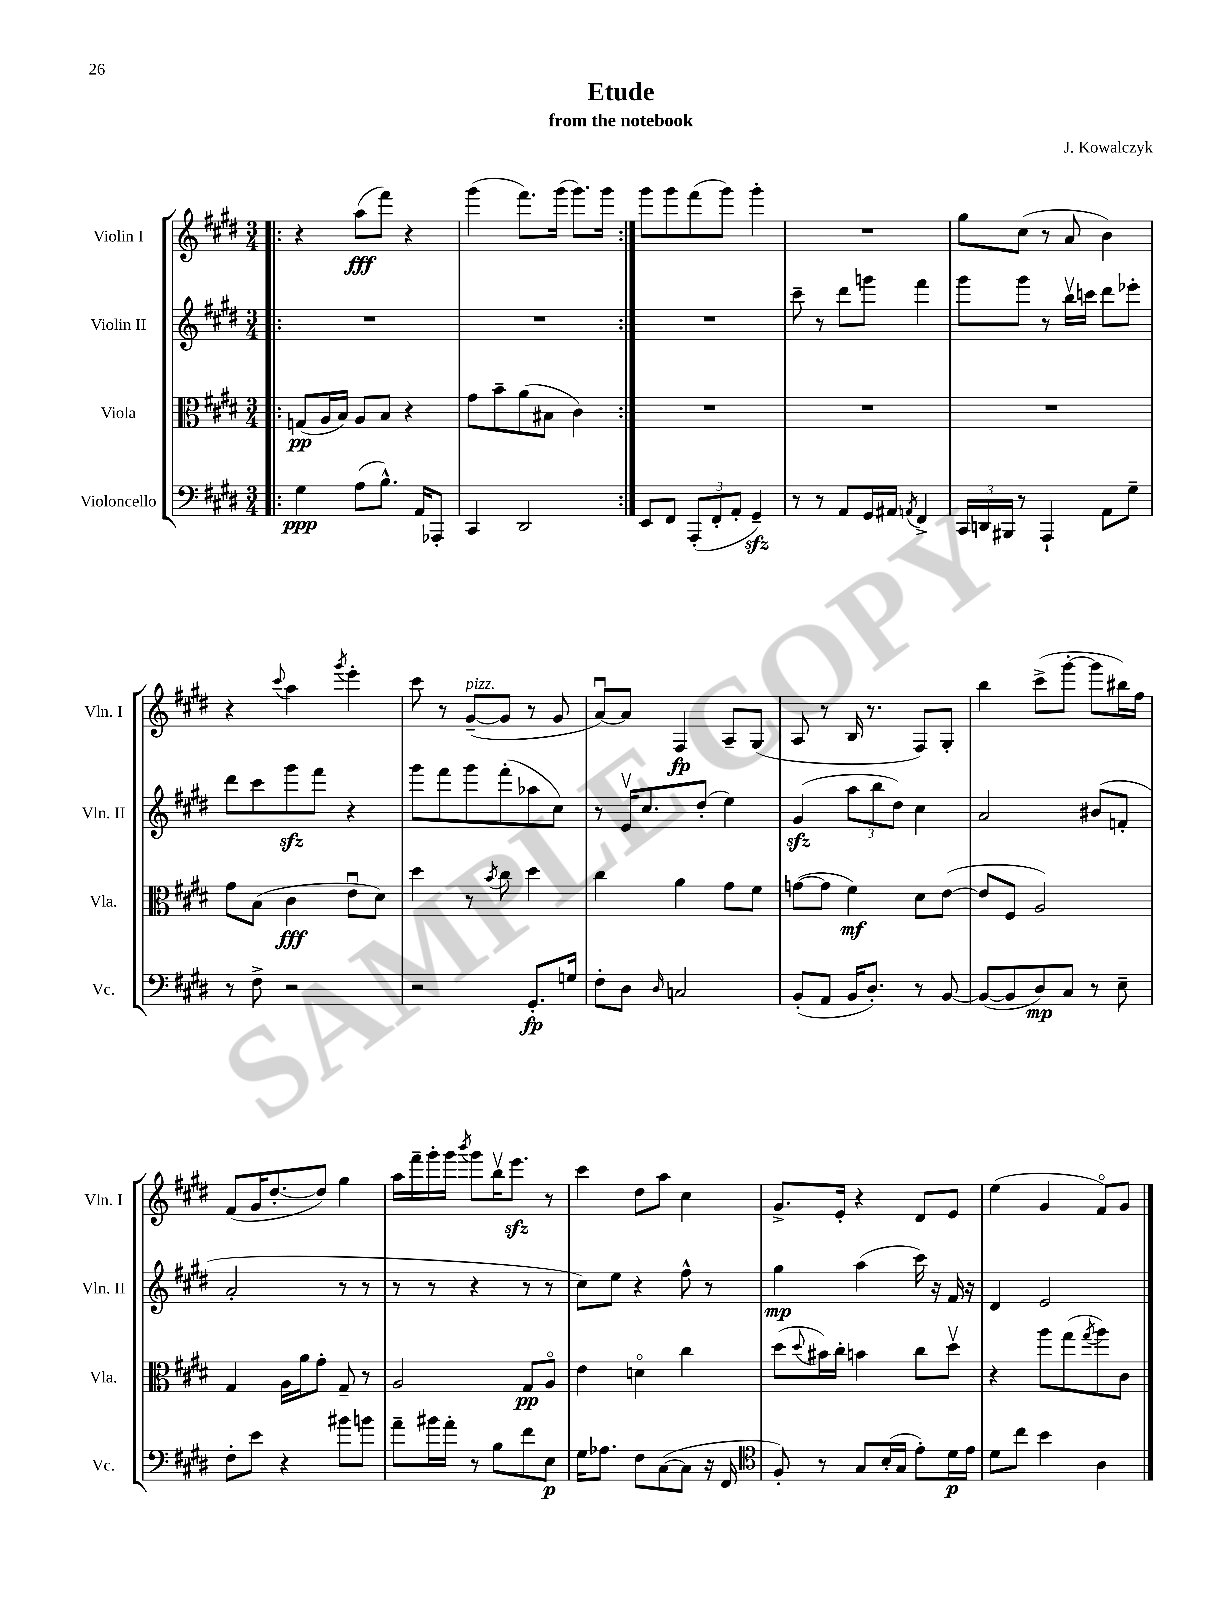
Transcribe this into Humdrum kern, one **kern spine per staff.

**kern	**dynam	**kern	**dynam	**kern	**dynam	**kern	**dynam
*part4	*part4	*part3	*part3	*part2	*part2	*part1	*part1
*staff4	*staff4	*staff3	*staff3	*staff2	*staff2	*staff1	*staff1
*I"Violoncello	*	*I"Viola	*	*I"Violin II	*	*I"Violin I	*
*I'Vc.	*	*I'Vla.	*	*I'Vln. II	*	*I'Vln. I	*
*clefF4	*	*clefC3	*	*clefG2	*	*clefG2	*
*k[f#c#g#d#]	*	*k[f#c#g#d#]	*	*k[f#c#g#d#]	*	*k[f#c#g#d#]	*
*M3/4	*	*M3/4	*	*M3/4	*	*M3/4	*
=1!|:	=1!|:	=1!|:	=1!|:	=1!|:	=1!|:	=1!|:	=1!|:
4G#\	ppp	(8Gn/L	pp	2.r	.	4r	.
.	.	16A/L	.	.	.	.	.
.	.	16B/JJ)	.	.	.	.	.
(8A\L	.	8A/L	.	.	.	(8aa\L	fff
8.B^^\J)	.	8B/J	.	.	.	8fff#\J)	.
.	.	4r	.	.	.	4r	.
16AA/KL	.	.	.	.	.	.	.
8AAA-X'/J	.	.	.	.	.	.	.
=2	=2	=2	=2	=2	=2	=2	=2
4CC#/	.	8g#\L	.	2.r	.	(4ggg#\	.
.	.	8b~\	.	.	.	.	.
2DD#/	.	(8a\	.	.	.	8.fff#\L)	.
.	.	8B#X\J	.	.	.	.	.
.	.	.	.	.	.	(16ggg#\Jk	.
.	.	4c#\)	.	.	.	8.ggg#\L)	.
.	.	.	.	.	.	16ggg#\Jk	.
=3:|!	=3:|!	=3:|!	=3:|!	=3:|!	=3:|!	=3:|!	=3:|!
8EE/L	.	2.r	.	2.r	.	8ggg#\L	.
8FF#/J	.	.	.	.	.	8ggg#\	.
(12AAA'/L	.	.	.	.	.	(8fff#\	.
12FF#'/	.	.	.	.	.	.	.
.	.	.	.	.	.	8ggg#\J)	.
12AA'/J	.	.	.	.	.	.	.
4GG#zz~/)	.	.	.	.	.	4ggg#'\	.
=4	=4	=4	=4	=4	=4	=4	=4
8r	.	2.r	.	8ccc#~\	.	2.r	.
8r	.	.	.	8r	.	.	.
8AA/L	.	.	.	8ddd#\L	.	.	.
16GG#/L	.	.	.	8gggn\J	.	.	.
16AA#X/JJ	.	.	.	.	.	.	.
8qAAn/	.	.	.	.	.	.	.
4FF#^/	.	.	.	4fff#\	.	.	.
=5	=5	=5	=5	=5	=5	=5	=5
24CC#/LL	.	2.r	.	8ggg#\L	.	8gg#\L	.
24DDn/	.	.	.	.	.	.	.
24BBB#X/JJ	.	.	.	.	.	.	.
8r	.	.	.	8ggg#\J	.	(8cc#\J	.
4AAA`/	.	.	.	8r	.	8r	.
.	.	.	.	16bbv\LL	.	8a/	.
.	.	.	.	16cccn\JJ	.	.	.
8AA\L	.	.	.	8ddd#\L	.	4b\)	.
8G#~\J	.	.	.	8eee-X'\J	.	.	.
!!LO:LB:g=z
=6	=6	=6	=6	=6	=6	=6	=6
8r	.	8g#\L	.	8ddd#\L	.	4r	.
8F#^\	.	(8B\J	.	8ccc#\	.	.	.
.	.	.	.	.	.	8qqccc#/	.
2r	.	4c#\	fff	8ggg#zz\	.	4aa\	.
.	.	.	.	8fff#\J	.	.	.
.	.	.	.	.	.	8qggg#/	.
.	.	8eu\L	.	4r	.	4eee'\	.
.	.	8d#\J)	.	.	.	.	.
=7	=7	=7	=7	=7	=7	=7	=7
2r	.	4dd#\	.	8ggg#\L	.	8ccc#\	.
.	.	.	.	8fff#\	.	8r	.
!	!	!	!	!	!	!LO:TX:a:i:t=pizz.	!
.	.	8r	.	8ggg#\	.	([8g#~/L	.
.	.	8qb/	.	.	.	.	.
.	.	8cc#\	.	(8fff#'\	.	8g#/J]	.
8.GG#'/L	fp	4dd#\	.	8aa-X\	.	8r	.
.	.	.	.	8cc#\J)	.	8g#/	.
16Gn/Jk	.	.	.	.	.	.	.
=8	=8	=8	=8	=8	=8	=8	=8
8F#'\L	.	4cc#\	.	8r	.	[8au/L)	.
8D#\J	.	.	.	16ev/KL	.	8a/J]	.
.	.	.	.	8.cc#/	.	.	.
16qqD#/	.	.	.	.	.	.	.
2Cn/	.	4a\	.	.	.	4F#/	fp
.	.	.	.	(8dd#'/J	.	.	.
.	.	8g#\L	.	4ee\)	.	8A~/L	.
.	.	8f#\J	.	.	.	(8G#/J	.
=9	=9	=9	=9	=9	=9	=9	=9
(8BB'/L	.	([8gn\L	.	(4g#zz/	.	8A/	.
8AA/J	.	8g\J]	.	.	.	8r	.
16BB/KL	.	4f#\)	mf	12aa\L	.	16B/	.
8.D#'/J)	.	.	.	.	.	8.r	.
.	.	.	.	12bb\	.	.	.
.	.	.	.	12dd#\J)	.	.	.
8r	.	8d#\L	.	4cc#\	.	8F#/L)	.
[8BB/	.	([8e\J	.	.	.	8G#'/J	.
=10	=10	=10	=10	=10	=10	=10	=10
(8BB/L_	.	8e/L]	.	2a/	.	4bb\	.
8BB/]	.	8F#/J	.	.	.	.	.
8D#/)	mp	2A/)	.	.	.	(8ccc#^\L	.
8C#/J	.	.	.	.	.	[8ggg#'\J	.
8r	.	.	.	(8b#X/L	.	8ggg#\L]	.
8E~\	.	.	.	8fn'/J	.	16bb#X\L)	.
.	.	.	.	.	.	16ff#\JJ	.
!!LO:LB:g=z
=11	=11	=11	=11	=11	=11	=11	=11
8F#'\L	.	4G#/	.	2a'/	.	(8f#/L	.
8e\J	.	.	.	.	.	16g#/K	.
.	.	.	.	.	.	[8.dd#'/	.
4r	.	16A\LL	.	.	.	.	.
.	.	16a\J	.	.	.	.	.
.	.	8g#'\J	.	.	.	8dd#/J])	.
8b#X\L	.	8G#~/	.	8r	.	4gg#\	.
8bn\J	.	8r	.	8r	.	.	.
=12	=12	=12	=12	=12	=12	=12	=12
8a~\L	.	2A/	.	8r	.	16aa\LL	.
.	.	.	.	.	.	16fff#~\	.
16b#X\L	.	.	.	8r	.	16ggg#'\	.
16a'\JJ	.	.	.	.	.	16ggg#\JJ	.
.	.	.	.	.	.	8qbbb/	.
8r	.	.	.	4r	.	8ggg#\L	.
8B\L	.	.	.	.	.	16bbv\K	.
.	.	.	.	.	.	8.eeezz\J	.
8f#\	.	8G#/L	pp	8r	.	.	.
8E\J	p	8A/J	.	8r	.	8r	.
=13	=13	=13	=13	=13	=13	=13	=13
16G#\KL	.	4e\	.	8cc#\L)	.	4ccc#\	.
8.A-X\J	.	.	.	.	.	.	.
.	.	.	.	8ee\J	.	.	.
8F#\L	.	4dn\	.	4r	.	8dd#\L	.
([8C#\	.	.	.	.	.	8aa\J	.
8C#\J]	.	4cc#\	.	8ff#^^\	.	4cc#\	.
16r	.	.	.	8r	.	.	.
16FF#/	.	.	.	.	.	.	.
=14	=14	=14	=14	=14	=14	=14	=14
*clefC4	*	*	*	*	*	*	*
8F#'/)	.	(8dd#\L	.	4gg#\	mp	8.g#^/L	.
.	.	8qqdd#/	.	.	.	.	.
8r	.	16b#X\L)	.	.	.	.	.
.	.	16cc#'\JJ	.	.	.	16e'/Jk	.
8G#/L	.	4bn\	.	(4aa\	.	4r	.
(16B'/L	.	.	.	.	.	.	.
16G#/JJ	.	.	.	.	.	.	.
8e'\L)	.	8cc#\L	.	16ccc#\)	.	8d#/L	.
.	.	.	.	16r	.	.	.
16d#\L	p	8dd#v\J	.	16f#/	.	8e/J	.
16e\JJ	.	.	.	16r	.	.	.
=15	=15	=15	=15	=15	=15	=15	=15
8d#\L	.	4r	.	4d#/	.	(4ee\	.
8cc#\J	.	.	.	.	.	.	.
4b\	.	8aa\L	.	2e/	.	4g#/	.
.	.	(8gg#\	.	.	.	.	.
.	.	8qgg#/	.	.	.	.	.
4A\	.	8aa\)	.	.	.	8f#/L)	.
.	.	8c#\J	.	.	.	8g#/J	.
==	==	==	==	==	==	==	==
*-	*-	*-	*-	*-	*-	*-	*-
